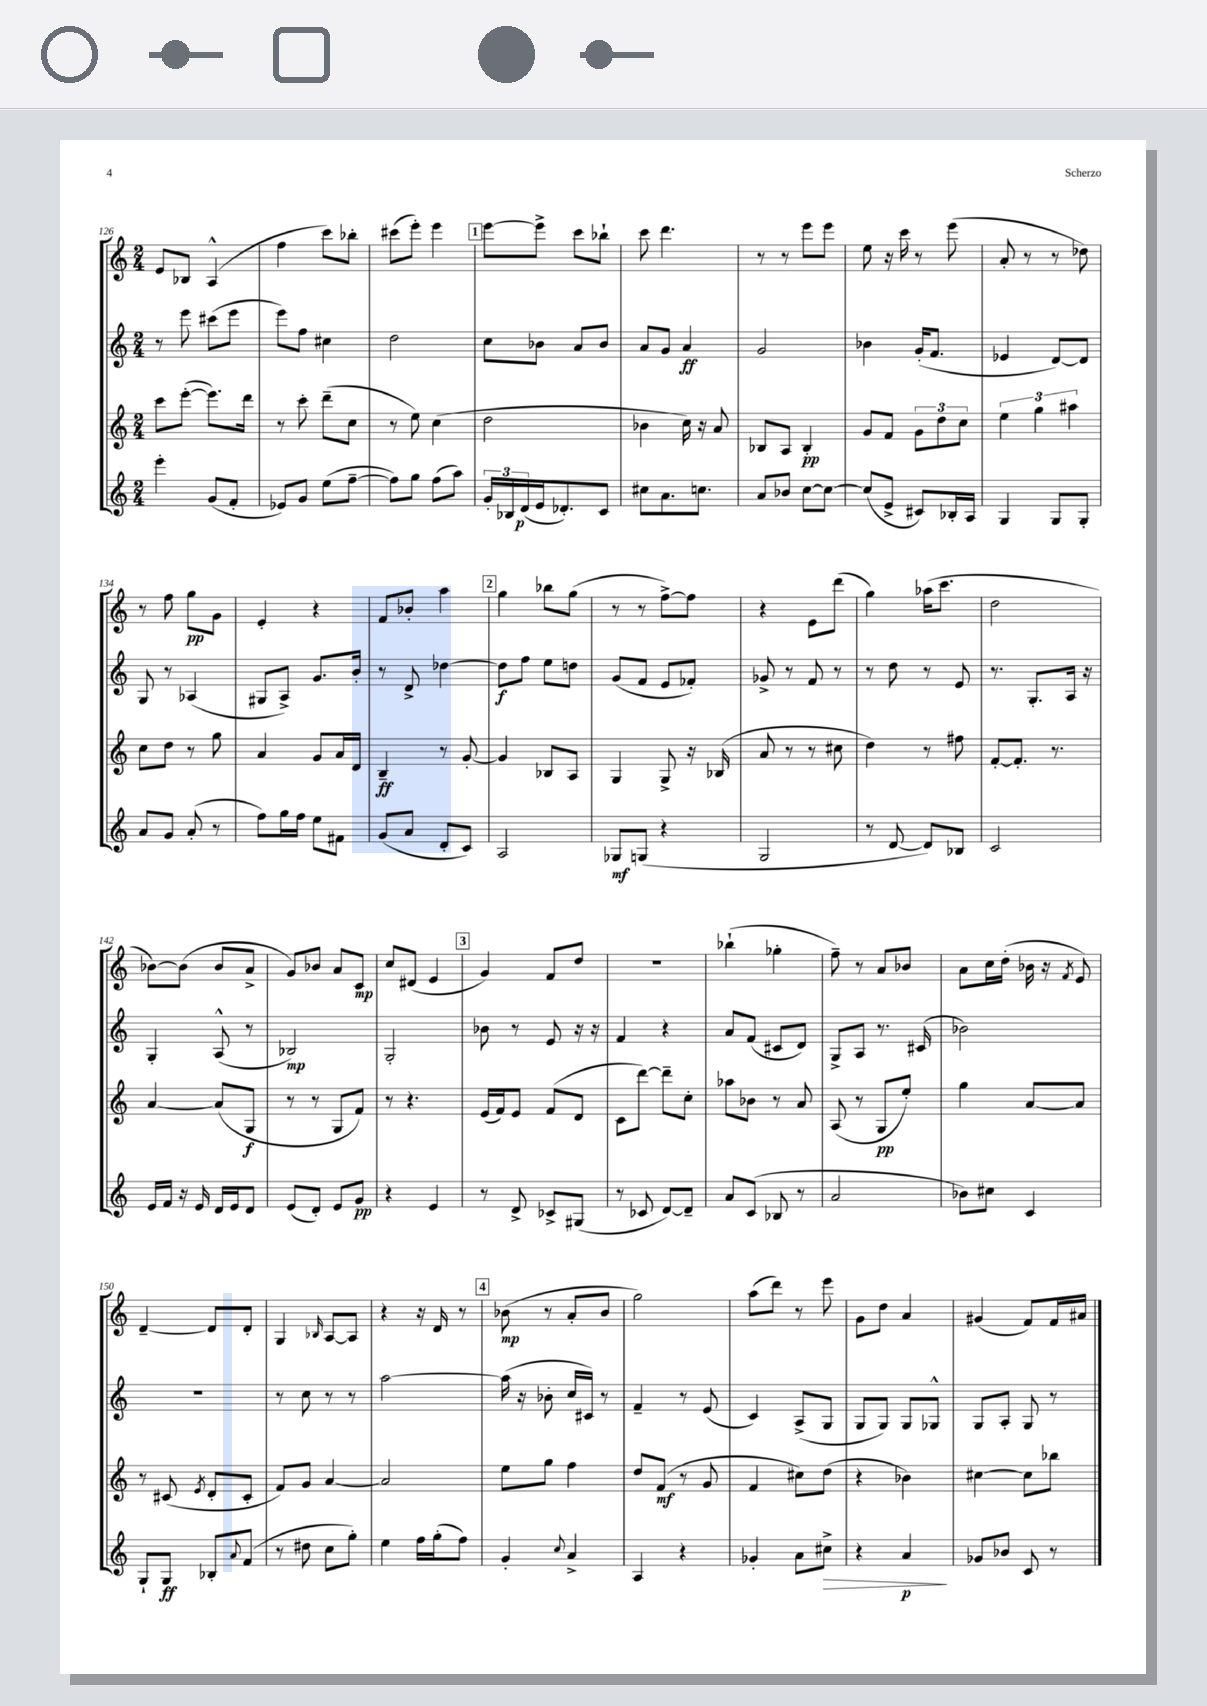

**kern	**dynam	**kern	**dynam	**kern	**dynam	**kern	**dynam
*part4	*part4	*part3	*part3	*part2	*part2	*part1	*part1
*staff4	*staff4	*staff3	*staff3	*staff2	*staff2	*staff1	*staff1
*clefG2	*	*clefG2	*	*clefG2	*	*clefG2	*
*k[]	*	*k[]	*	*k[]	*	*k[]	*
*M2/4	*	*M2/4	*	*M2/4	*	*M2/4	*
=126	=126	=126	=126	=126	=126	=126	=126
4eee'\	.	8ccc\L	.	8r	.	8e/L	.
.	.	([8eee'\J	.	8eee\	.	8B-X/J	.
(8g/L	.	8.eee\L])	.	(8ccc#X\L	.	(4A^^/	.
8f'/J	.	.	.	8eee\J	.	.	.
.	.	16ddd\Jk	.	.	.	.	.
=127	=127	=127	=127	=127	=127	=127	=127
8e-X/L)	.	8r	.	8eee\L)	.	4ff\	.
8g/J	.	8ccc'\	.	8ff\J	.	.	.
(8ee\L	.	(8ddd~\L	.	4cc#X\	.	8ccc\L)	.
[8ff~\J	.	8cc\J	.	.	.	8bb-X'\J	.
=128	=128	=128	=128	=128	=128	=128	=128
8ff\L])	.	8r	.	2dd\	.	(8ccc#X\L	.
8gg\J	.	8ee\)	.	.	.	8eee'\J)	.
(8ff\L	.	(4cc\	.	.	.	4eee\	.
8aa\J)	.	.	.	.	.	.	.
!!LO:REH:place=s1:t=1
=129	=129	=129	=129	=129	=129	=129	=129
24g'/LL	.	2dd\	.	8cc\L	.	[8eee\L	.
24B-X/	.	.	.	.	.	.	.
(24d/	p	.	.	.	.	.	.
16e/J	.	.	.	8b-X\J	.	8eee^\J]	.
8.d-X'/)	.	.	.	.	.	.	.
.	.	.	.	8a/L	.	8ccc\L	.
8c/J	.	.	.	8b-/J	.	8bb-X`\J	.
=130	=130	=130	=130	=130	=130	=130	=130
8cc#X\L	.	4b-X\	.	8a/L	.	8ccc\	.
8.a\	.	.	.	8g/J	.	4.ddd\	.
.	.	16cc\)	.	4a/	ff	.	.
8.ccn\J	.	16r	.	.	.	.	.
.	.	8a/	.	.	.	.	.
=131	=131	=131	=131	=131	=131	=131	=131
8a/L	.	8B-X/L	.	2g/	.	8r	.
8b-X/J	.	8A/J	.	.	.	8r	.
[8cc\L	.	4B-'/	pp	.	.	8eee\L	.
8cc\J_	.	.	.	.	.	8eee\J	.
=132	=132	=132	=132	=132	=132	=132	=132
(8cc/L]	.	8g/L	.	4b-X\	.	8ee\	.
8e^/J	.	8f/J	.	.	.	16r	.
.	.	.	.	.	.	16ccc\	.
8c#X/L)	.	12g\L	.	(16g'/KL	.	8r	.
.	.	.	.	8.f/J	.	.	.
.	.	12dd\	.	.	.	.	.
16B-X'/L	.	.	.	.	.	(8eee\	.
.	.	12cc\J	.	.	.	.	.
16A/JJ	.	.	.	.	.	.	.
=133	=133	=133	=133	=133	=133	=133	=133
4G/	.	6ee\	.	4e-X/	.	8a'/	.
.	.	.	.	.	.	8r	.
.	.	6gg\	.	.	.	.	.
8G/L	.	.	.	[8d/L)	.	8r	.
.	.	6aa#X\	.	.	.	.	.
8G'/J	.	.	.	8d/J]	.	8dd-X\)	.
!!LO:LB:g=z
=134	=134	=134	=134	=134	=134	=134	=134
8a/L	.	8cc\L	.	8G/	.	8r	.
8g/J	.	8dd\J	.	8r	.	8ff\	.
(8a'/	.	8r	.	(4A-X/	.	8gg\L	pp
8r	.	8gg\	.	.	.	8g\J	.
=135	=135	=135	=135	=135	=135	=135	=135
8ff\L)	.	4a/	.	8G#X/L	.	4e'/	.
16gg\L	.	.	.	8A^/J)	.	.	.
16ff\JJ	.	.	.	.	.	.	.
8ee\L	.	8g/L	.	8.g/L	.	4r	.
8f#X\J	.	16a/L	.	.	.	.	.
.	.	16d/JJ	.	16b'/Jk	.	.	.
=136	=136	=136	=136	=136	=136	=136	=136
(8g/L	.	4B~/	ff	8r	.	8f/L	.
8a/J	.	.	.	8d^/	.	8b-X'/J	.
8d'/L	.	8r	.	[4dd-X\	.	4aa\	.
8c/J)	.	[8g'/	.	.	.	.	.
!!LO:REH:place=s1:t=2
=137	=137	=137	=137	=137	=137	=137	=137
2A/	.	4g/]	.	8dd-\L]	f	4gg\	.
.	.	.	.	8ff\J	.	.	.
.	.	8B-X/L	.	8ee\L	.	8bb-X\L	.
.	.	8A/J	.	8ddn\J	.	(8gg\J	.
=138	=138	=138	=138	=138	=138	=138	=138
8G-X/L	mf	4G/	.	(8g/L	.	8r	.
(8Gn/J	.	.	.	8f/J	.	8r	.
4r	.	8G^/	.	8e/L	.	[8ff^\L)	.
.	.	16r	.	8f-X'/J)	.	8ff\J]	.
.	.	(16B-X/	.	.	.	.	.
=139	=139	=139	=139	=139	=139	=139	=139
2G/	.	8a/	.	8g-X^/	.	4r	.
.	.	8r	.	8r	.	.	.
.	.	8r	.	8f/	.	8e\L	.
.	.	8cc#X\	.	8r	.	(8ddd\J	.
=140	=140	=140	=140	=140	=140	=140	=140
8r	.	4dd\)	.	8r	.	4gg\)	.
[8d/	.	.	.	8dd\	.	.	.
8d/L])	.	8r	.	8r	.	(16aa-X\KL	.
.	.	.	.	.	.	8.ccc\J	.
8B-X/J	.	8ff#X\	.	8e/	.	.	.
=141	=141	=141	=141	=141	=141	=141	=141
2c/	.	[8f'/L	.	8.r	.	2dd\	.
.	.	8.f'/J]	.	.	.	.	.
.	.	.	.	8.G'/L	.	.	.
.	.	8.r	.	.	.	.	.
.	.	.	.	16A/Jk	.	.	.
.	.	.	.	16r	.	.	.
!!LO:LB:g=z
=142	=142	=142	=142	=142	=142	=142	=142
16e/LL	.	[4a/	.	4G'/	.	[8b-X\L)	.
16f/JJ	.	.	.	.	.	.	.
16r	.	.	.	.	.	(8b-\J]	.
16e/	.	.	.	.	.	.	.
16d/LL	.	(8a/L]	.	(8A^^/	.	8b-/L	.
16e/J	.	.	.	.	.	.	.
8d/J	.	8G/J	f	8r	.	8a^/J	.
=143	=143	=143	=143	=143	=143	=143	=143
(8e/L	.	8r	.	2B-X/)	mp	8g/L)	.
8d'/J)	.	8r	.	.	.	8b-X/J	.
8e/L	.	8G/L	.	.	.	8a/L	.
8g/J	pp	8f/J)	.	.	.	8c/J	mp
=144	=144	=144	=144	=144	=144	=144	=144
4r	.	8r	.	2G'/	.	8cc/L	.
.	.	4.r	.	.	.	(8d#X/J	.
4e/	.	.	.	.	.	4e/	.
!!LO:REH:place=s1:t=3
=145	=145	=145	=145	=145	=145	=145	=145
8r	.	(16e/LL	.	8b-X\	.	4g/)	.
.	.	16f/J)	.	.	.	.	.
8d^/	.	8e/J	.	8r	.	.	.
8c-X^/L	.	(8f/L	.	8e/	.	8f/L	.
(8G#X/J	.	8d/J	.	16r	.	8dd/J	.
.	.	.	.	16r	.	.	.
=146	=146	=146	=146	=146	=146	=146	=146
8r	.	8c\L	.	4f/	.	2r	.
8c-X/	.	[8ddd\J)	.	.	.	.	.
[8d/L)	.	8ddd~\L]	.	4r	.	.	.
8d~/J]	.	8cc'\J	.	.	.	.	.
=147	=147	=147	=147	=147	=147	=147	=147
8a/L	.	8aa-X\L	.	8a/L	.	(4bb-X`\	.
(8c/J	.	8b-X\J	.	(8f/J	.	.	.
8B-X/	.	8r	.	8c#X/L	.	4gg-X'\	.
8r	.	8a/	.	8d/J)	.	.	.
=148	=148	=148	=148	=148	=148	=148	=148
2a/	.	(8A/	.	8G^/L	.	8ff~\)	.
.	.	8r	.	8A/J	.	8r	.
.	.	8G/L	pp	8.r	.	8a/L	.
.	.	8ee'/J)	.	.	.	8b-X/J	.
.	.	.	.	(16c#X/	.	.	.
=149	=149	=149	=149	=149	=149	=149	=149
8b-X\L)	.	4gg\	.	2b-X\)	.	8a\L	.
8cc#X\J	.	.	.	.	.	16cc\L	.
.	.	.	.	.	.	(16dd'\JJ	.
4c/	.	[8a/L	.	.	.	16b-X\	.
.	.	.	.	.	.	16r	.
.	.	.	.	.	.	8qf/	.
.	.	8a/J]	.	.	.	8e/)	.
!!LO:LB:g=z
=150	=150	=150	=150	=150	=150	=150	=150
8G`/L	.	8r	.	2r	.	[4d~/	.
8G/J	ff	(8c#X/	.	.	.	.	.
.	.	8qe/	.	.	.	.	.
8B-X'/L	.	8d'/L	.	.	.	8d/L]	.
8qqa/	.	.	.	.	.	.	.
(8f/J	.	8c#'/J	.	.	.	8d'/J	.
=151	=151	=151	=151	=151	=151	=151	=151
8r	.	8f/L)	.	8r	.	4G/	.
8dd#X\	.	8g/J	.	8cc\	.	.	.
.	.	.	.	.	.	16qqB-X/	.
8cc\L	.	[4a/	.	8r	.	[8A/L	.
8gg'\J)	.	.	.	8r	.	8A/J]	.
=152	=152	=152	=152	=152	=152	=152	=152
4ee\	.	2a/]	.	[2aa\	.	4r	.
16ff\LL	.	.	.	.	.	16r	.
(16gg'\J	.	.	.	.	.	16d/	.
8ff\J)	.	.	.	.	.	8r	.
!!LO:REH:place=s1:t=4
=153	=153	=153	=153	=153	=153	=153	=153
4g'/	.	8ee\L	.	(16aa\]	.	(8b-X\	mp
.	.	.	.	16r	.	.	.
.	.	8gg\J	.	8b-X'\	.	8r	.
8qqcc/	.	.	.	.	.	.	.
4a^/	.	4ff\	.	16cc/LL	.	8a'/L	.
.	.	.	.	16c#X/JJ)	.	.	.
.	.	.	.	8r	.	8b-/J	.
=154	=154	=154	=154	=154	=154	=154	=154
4A/	.	8dd/L	.	4f~/	.	2gg\)	.
.	.	(8f/J	mf	.	.	.	.
4r	.	8r	.	8r	.	.	.
.	.	8g/	.	(8e/	.	.	.
=155	=155	=155	=155	=155	=155	=155	=155
4g-X'/	.	4f/	.	4c/)	.	(8aa\L	.
.	.	.	.	.	.	8ddd\J)	.
8a\L	.	8cc#X\L)	.	(8A^/L	.	8r	.
!	!LO:HP:b	!	!	!	!	!	!
8cc#X^\J	>	(8dd\J	.	8G/J	.	8eee\	.
=156	=156	=156	=156	=156	=156	=156	=156
4r	.	4r	.	8G/L	.	8g\L	.
.	.	.	.	8G/J)	.	8dd\J	.
4a/	p	4b-X\)	.	8G/L	.	4a/	.
.	.	.	.	8G-X^^/J	.	.	.
.	]	.	.	.	.	.	.
=157	=157	=157	=157	=157	=157	=157	=157
8g-X/L	.	[4cc#X\	.	8G/L	.	(4g#X/	.
8b-X/J	.	.	.	8A'/J	.	.	.
8c/	.	8cc#\L]	.	8G/	.	8f/L)	.
8r	.	8bb-X\J	.	8r	.	16f/L	.
.	.	.	.	.	.	16a#X/JJ	.
==	==	==	==	==	==	==	==
*-	*-	*-	*-	*-	*-	*-	*-
